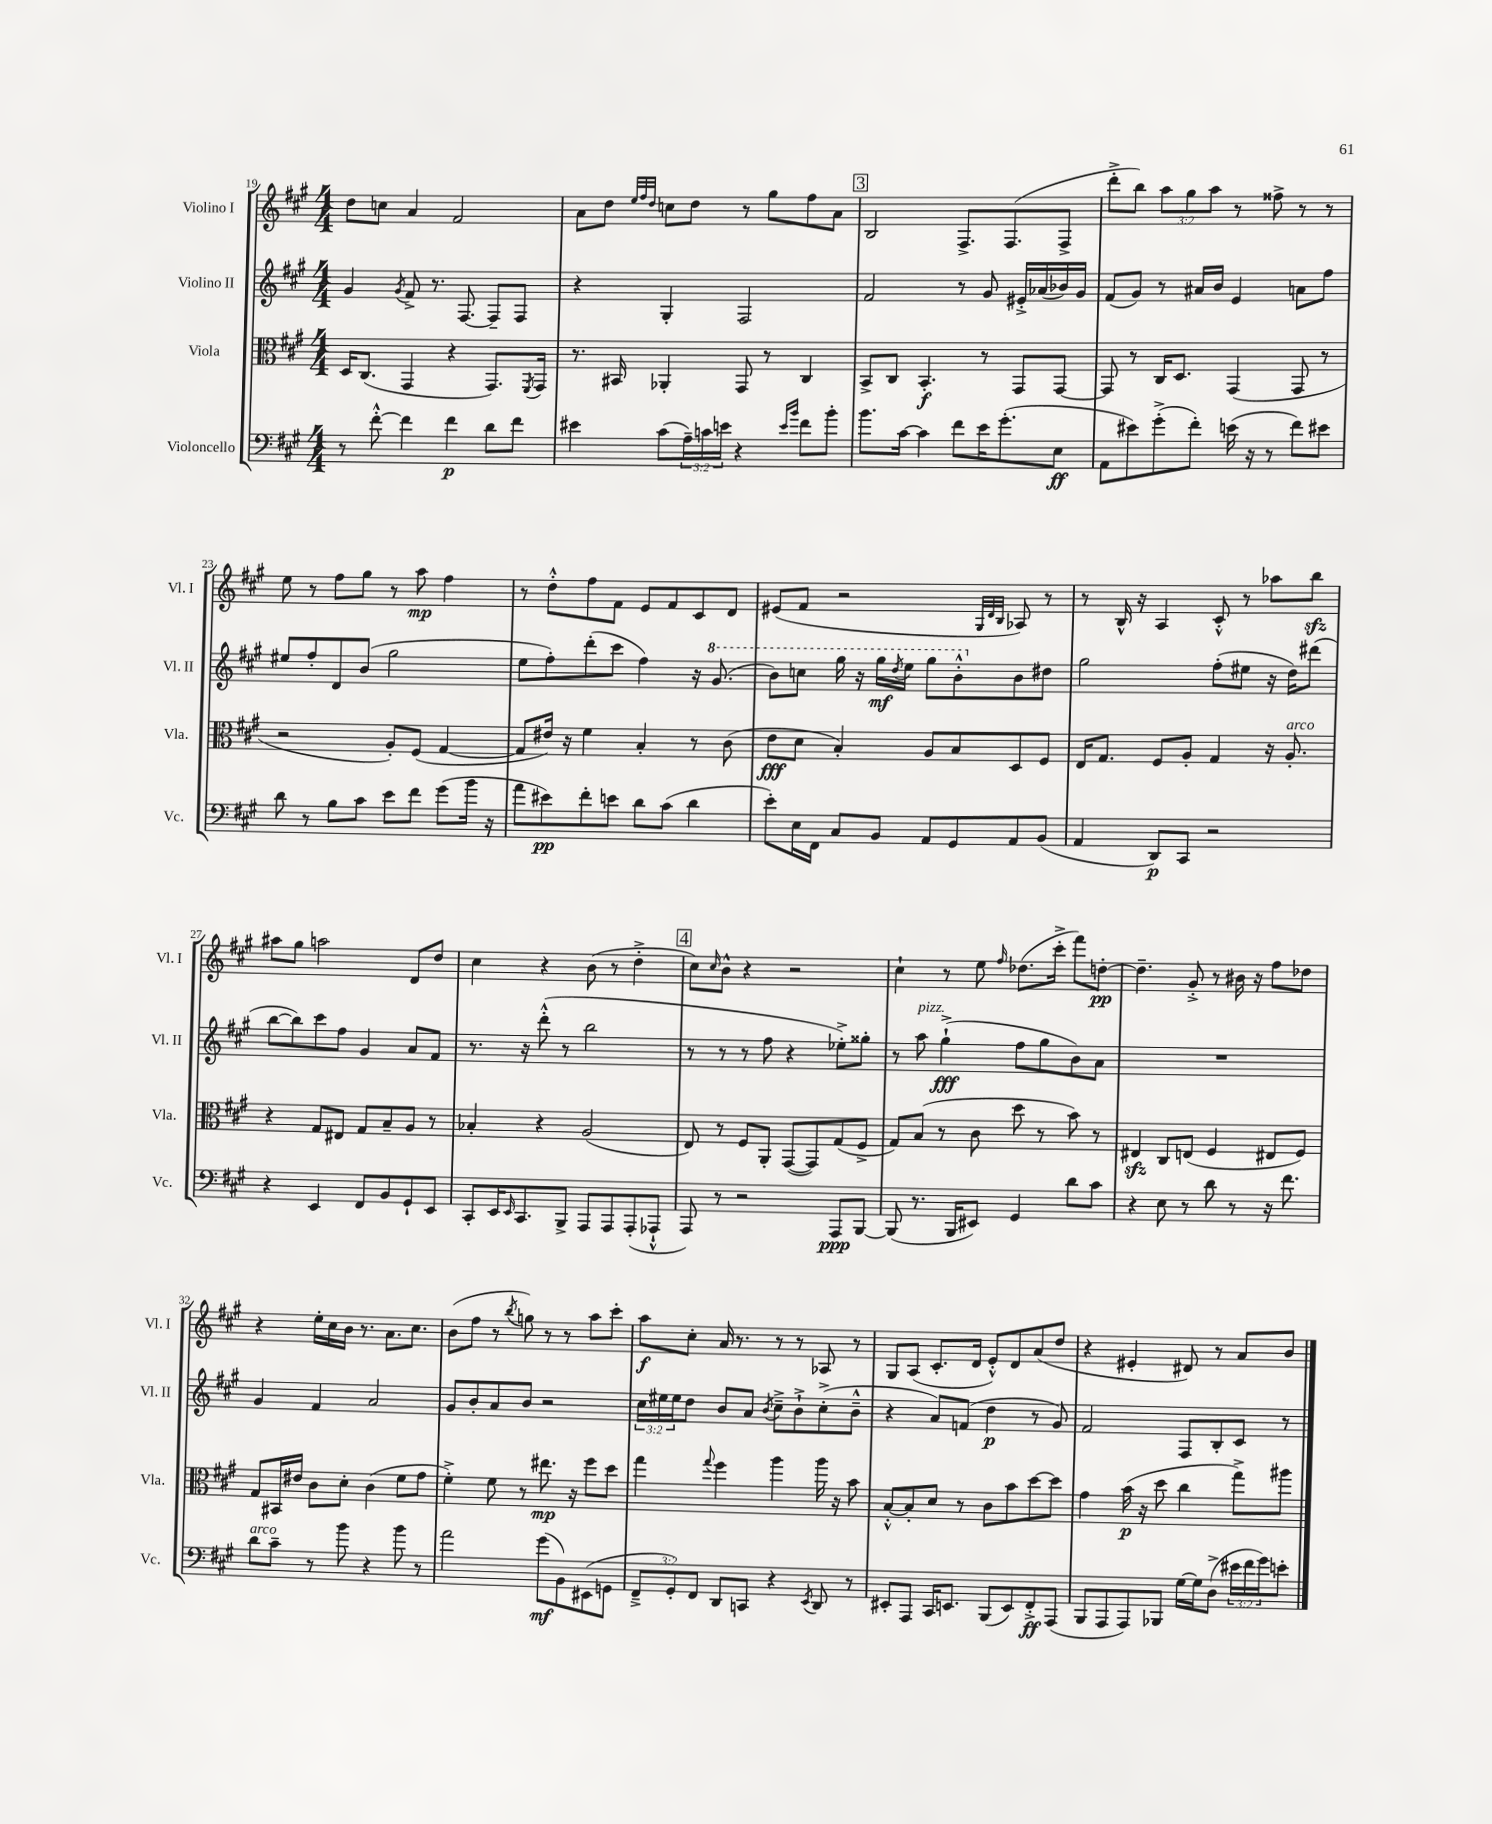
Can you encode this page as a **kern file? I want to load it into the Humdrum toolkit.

**kern	**dynam	**kern	**dynam	**kern	**dynam	**kern	**dynam
*part4	*part4	*part3	*part3	*part2	*part2	*part1	*part1
*staff4	*staff4	*staff3	*staff3	*staff2	*staff2	*staff1	*staff1
*I"Violoncello	*	*I"Viola	*	*I"Violino II	*	*I"Violino I	*
*I'Vc.	*	*I'Vla.	*	*I'Vl. II	*	*I'Vl. I	*
*clefF4	*	*clefC3	*	*clefG2	*	*clefG2	*
*k[f#c#g#]	*	*k[f#c#g#]	*	*k[f#c#g#]	*	*k[f#c#g#]	*
*M4/4	*	*M4/4	*	*M4/4	*	*M4/4	*
=19	=19	=19	=19	=19	=19	=19	=19
8r	.	16D/KL	.	4g#/	.	8dd\L	.
.	.	(8.C#/J	.	.	.	.	.
[8f#'^^\	.	.	.	.	.	8ccn\J	.
.	.	.	.	8qg#/	.	.	.
4f#\]	.	4GG#/	.	8f#^/	.	4a/	.
.	.	.	.	8.r	.	.	.
4f#\	p	4r	.	.	.	2f#/	.
.	.	.	.	[8.F#/	.	.	.
8d\L	.	8.GG#/L)	.	8F#~/L]	.	.	.
8f#\J	.	.	.	8F#/J	.	.	.
.	.	8qFF#/	.	.	.	.	.
.	.	16GG#/Jk	.	.	.	.	.
=20	=20	=20	=20	=20	=20	=20	=20
4e#X\	.	8.r	.	4r	.	8a\L	.
.	.	.	.	.	.	8dd\J	.
.	.	16BB#X/	.	.	.	.	.
.	.	.	.	.	.	32qqee/LLL	.
.	.	.	.	.	.	32qqff#/	.
.	.	.	.	.	.	32qqdd/JJJ	.
(8c#\L	.	4AA-X'/	.	4G#'/	.	8ccn\L	.
24A~\L)	.	.	.	.	.	8dd\J	.
24cn\	.	.	.	.	.	.	.
24en\JJ	.	.	.	.	.	.	.
4r	.	8GG#/	.	2F#/	.	8r	.
.	.	8r	.	.	.	8gg#\L	.
16qqe/LL	.	.	.	.	.	.	.
16qqb/JJ	.	.	.	.	.	.	.
8f#\L	.	4C#/	.	.	.	8ff#\	.
8b'\J	.	.	.	.	.	8a\J	.
!!LO:REH:place=s1:t=3
=21	=21	=21	=21	=21	=21	=21	=21
8.b\L	.	8BB^/L	.	2f#/	.	2B/	.
.	.	8C#/J	.	.	.	.	.
[16c#\Jk	.	.	.	.	.	.	.
4c#\]	.	4.BB'/	f	.	.	.	.
8f#\L	.	.	.	8r	.	8.F#^/L	.
16e\K	.	8r	.	8g#/	.	.	.
(8.g#'\	.	.	.	.	.	(8.F#/	.
.	.	8GG#/L	.	16e#X'^/LL	.	.	.
.	.	.	.	(16a-X/	.	.	.
8E\J	ff	[8GG#/J	.	16b-X/)	.	8F#^/J	.
.	.	.	.	16g#/JJ	.	.	.
=22	=22	=22	=22	=22	=22	=22	=22
8AA\L	.	8GG#/]	.	(8f#/L	.	8ddd'^\L	.
8e#X\)	.	8r	.	8g#/J)	.	8bb\J)	.
(8g#'^\	.	16C#/KL	.	8r	.	12aa\L	.
.	.	8.D/J	.	.	.	.	.
.	.	.	.	.	.	12gg#\	.
8f#'\J)	.	.	.	16a#X/LL	.	.	.
.	.	.	.	.	.	12aa\J	.
.	.	.	.	16b/JJ	.	.	.
(16en\	.	(4GG#/	.	4e/	.	8r	.
16r	.	.	.	.	.	.	.
8r	.	.	.	.	.	8ff##X^\	.
8f#\L)	.	8GG#/	.	8an\L	.	8r	.
8e#X\J	.	8r	.	8ff#\J	.	8r	.
!!LO:LB:g=z
=23	=23	=23	=23	=23	=23	=23	=23
8d\	.	2r	.	8ee#X/L	.	8ee\	.
8r	.	.	.	8ff#'/	.	8r	.
8B\L	.	.	.	8d/	.	8ff#\L	.
8c#\J	.	.	.	(8b/J	.	8gg#\J	.
8e\L	.	8A'/L)	.	2gg#\	.	8r	.
8f#\J	.	(8F#/J	.	.	.	8aa\	mp
(8g#\L	.	[4G#/	.	.	.	4ff#\	.
16b\Jk	.	.	.	.	.	.	.
16r	.	.	.	.	.	.	.
=24	=24	=24	=24	=24	=24	=24	=24
8a\L	.	8G#/L]	.	8ee\L	.	8r	.
8e#X\)	pp	16e#X/Jk)	.	8ff#'\)	.	8dd'^^\L	.
.	.	16r	.	.	.	.	.
8f#'\	.	4f#\	.	(8ddd'\	.	8ff#\	.
8en\J	.	.	.	8ccc#\J	.	8f#\J	.
8d\L	.	4B'/	.	4ff#\)	.	8e/L	.
(8c#\J	.	.	.	.	.	8f#/	.
4d\	.	8r	.	16r	.	8c#/	.
*	*	*	*	*8va	*	*	*
.	.	.	.	(8.gg#/	.	.	.
.	.	(8c#\	.	.	.	8d/J	.
=25	=25	=25	=25	=25	=25	=25	=25
8e'\L)	.	8e\L	fff	8bb\L)	.	(8e#X/L	.
16E\L	.	8d\J	.	8cccn\J	.	8f#/J	.
16FF#\JJ	.	.	.	.	.	.	.
8C#/L	.	4B'/)	.	16ggg#\	.	2r	.
.	.	.	.	16r	.	.	.
8BB/J	.	.	.	16ggg#\LL	mf	.	.
.	.	.	.	8qddd/	.	.	.
.	.	.	.	16eee\JJ	.	.	.
8AA/L	.	8A/L	.	8ggg#\L	.	.	.
8GG#/	.	8B/	.	8bb'^^\	.	.	.
.	.	.	.	.	.	32qqG#/LLL	.
.	.	.	.	.	.	32qqd/	.
.	.	.	.	.	.	32qqB/JJJ	.
*	*	*	*	*X8va	*	*	*
8AA/	.	8D/	.	8b\	.	8A-X/)	.
(8BB/J	.	8F#/J	.	8dd#X\J	.	8r	.
=26	=26	=26	=26	=26	=26	=26	=26
4AA/	.	16E/KL	.	2gg#\	.	8r	.
.	.	8.G#/J	.	.	.	.	.
.	.	.	.	.	.	16B^^/	.
.	.	.	.	.	.	16r	.
8DD/L)	p	8F#/L	.	.	.	4A/	.
8CC#/J	.	8A'/J	.	.	.	.	.
2r	.	4G#/	.	(8ff#'\L	.	8c#'^^/	.
.	.	.	.	8ee#X\J	.	8r	.
.	.	16r	.	16r	.	8aa-X\L	.
!	!	!LO:TX:a:i:t=arco	!	!	!	!	!
.	.	8.A'/	.	16dd\KL)	.	.	.
.	.	.	.	(8ddd#X\J	.	8bbzz\J	.
!!LO:LB:g=z
=27	=27	=27	=27	=27	=27	=27	=27
4r	.	4r	.	[8bb\L	.	8aa#X\L	.
.	.	.	.	8bb\])	.	8gg#\J	.
4EE/	.	8G#/L	.	8ccc#\	.	2aan\	.
.	.	8E#X/J	.	8ff#\J	.	.	.
8FF#/L	.	8G#/L	.	4g#/	.	.	.
8BB/	.	8B~/	.	.	.	.	.
8GG#`/	.	8A/J	.	8a/L	.	8d/L	.
8EE/J	.	8r	.	8f#/J	.	8dd/J	.
=28	=28	=28	=28	=28	=28	=28	=28
8CC#'/L	.	4B-X'/	.	8.r	.	4cc#\	.
16EE/K	.	.	.	.	.	.	.
16qqEE/	.	.	.	.	.	.	.
8.CC#/	.	.	.	16r	.	.	.
.	.	4r	.	(8ddd'^^\	.	4r	.
8BBB^/J	.	.	.	8r	.	.	.
8AAA/L	.	(2A/	.	2bb\	.	(8b\	.
8AAA/	.	.	.	.	.	8r	.
(8AAA'/	.	.	.	.	.	4dd'^\	.
8AAA-X`^^/J	.	.	.	.	.	.	.
!!LO:REH:place=s1:t=4
=29	=29	=29	=29	=29	=29	=29	=29
8AAA/)	.	8E/)	.	8r	.	8cc#\L)	.
.	.	.	.	.	.	16qqcc#/	.
8r	.	8r	.	8r	.	8b^^\J	.
2r	.	8F#/L	.	8r	.	4r	.
.	.	8AA'/J	.	8ff#\	.	.	.
.	.	([8GG#/L	.	4r	.	2r	.
.	.	8GG#/])	.	.	.	.	.
8AAA/L	ppp	(8G#/	.	8ee-X'^\L)	.	.	.
[8BBB/J	.	8F#^/J	.	8gg##X'\J	.	.	.
=30	=30	=30	=30	=30	=30	=30	=30
(8BBB/]	.	8G#/L)	.	8r	.	4cc#`\	.
!	!	!	!	!LO:TX:a:i:t=pizz.	!	!	!
8.r	.	(8B/J	.	8aa\	.	.	.
.	.	8r	.	(4gg#`^\	fff	8r	.
16BBB/KL	.	.	.	.	.	.	.
8EE#X/J)	.	8c#\	.	.	.	8ee\	.
.	.	.	.	.	.	16qqff#/	.
4GG#/	.	8dd\	.	8ff#\L	.	(8.dd-X\L	.
.	.	8r	.	8gg#\	.	.	.
.	.	.	.	.	.	16ccc#'^\Jk	.
8d\L	.	8b\)	.	8b\)	.	8fff#\L)	.
8c#\J	.	8r	.	8a\J	.	[8ddn'\J	pp
=31	=31	=31	=31	=31	=31	=31	=31
4r	.	4E#Xzz/	.	1r	.	4.dd~\]	.
8E\	.	8C#/L	.	.	.	.	.
8r	.	(8En/J	.	.	.	8g#'^/	.
8d\	.	4F#/	.	.	.	8r	.
8r	.	.	.	.	.	16b#X\	.
.	.	.	.	.	.	16r	.
16r	.	8E#X/L	.	.	.	8ff#\L	.
8.f#\	.	.	.	.	.	.	.
.	.	8F#/J)	.	.	.	8dd-X\J	.
!!LO:LB:g=z
=32	=32	=32	=32	=32	=32	=32	=32
!LO:TX:a:i:t=arco	!	!	!	!	!	!	!
8d\L	.	8G#/L	.	4g#/	.	4r	.
8c#~\J	.	16BB#X/L	.	.	.	.	.
.	.	16e#X/JJ	.	.	.	.	.
8r	.	8c#\L	.	4f#/	.	16ee'\LL	.
.	.	.	.	.	.	16cc#\	.
8b\	.	8d'\J	.	.	.	16b\JJ	.
.	.	.	.	.	.	8.r	.
4r	.	(4c#\	.	2a/	.	.	.
.	.	.	.	.	.	8.a\L	.
8b\	.	8f#\L	.	.	.	.	.
.	.	.	.	.	.	8.cc#\J	.
8r	.	8g#\J	.	.	.	.	.
=33	=33	=33	=33	=33	=33	=33	=33
2a\	.	4f#'^\)	.	8g#/L	.	(8b\L	.
.	.	.	.	8b'/	.	8ff#\J	.
.	.	8f#\	.	8a/	.	8r	.
.	.	.	.	.	.	8qbb/	.
.	.	8r	.	8b/J	.	8ggn\)	.
(8g#\L	mf	8.ee#X\	mp	2r	.	8r	.
8BB\)	.	.	.	.	.	8r	.
.	.	16r	.	.	.	.	.
(8EE#X\	.	8ff#\L	.	.	.	8aa\L	.
8GGn\J	.	8dd\J	.	.	.	8ccc#'\J	.
=34	=34	=34	=34	=34	=34	=34	=34
12FF#~^/L	.	4gg#\	.	24cc#\LL	.	8aa\L	f
.	.	.	.	24ee#X\	.	.	.
12GG#'/)	.	.	.	24ee#\J	.	.	.
.	.	.	.	8dd\J	.	8cc#'\J	.
12FF#/J	.	.	.	.	.	.	.
.	.	8qqgg#/	.	.	.	.	.
8DD/L	.	4ff#\	.	8b/L	.	16a/	.
.	.	.	.	.	.	8.r	.
8CCn/J	.	.	.	8a/J	.	.	.
.	.	.	.	8qb/	.	.	.
4r	.	4aa\	.	8cc#~^\L	.	8r	.
.	.	.	.	8b`^\	.	8r	.
8qEE/	.	.	.	.	.	.	.
8DD/	.	16aa\	.	(8cc#'^\	.	8A-X/	.
.	.	16r	.	.	.	.	.
8r	.	8b\	.	8b~^^\J	.	8r	.
=35	=35	=35	=35	=35	=35	=35	=35
8EE#X'/L	.	[8B'^^/L	.	4r	.	8G#/L	.
8AAA/J	.	8B'/]	.	.	.	(8A/J	.
16CC#/KL	.	8d/J	.	8a/L)	.	8.c#'/L	.
8.EEn/J	.	.	.	.	.	.	.
.	.	8r	.	(8fn/J	.	.	.
.	.	.	.	.	.	16d/Jk	.
(8BBB/L	.	8c#\L	.	4dd\	p	8e'^^/L)	.
8EE/)	.	8b\	.	.	.	8d/	.
8FF#'^/	ff	[8dd\	.	8r	.	(8a/	.
(8AAA/J	.	8dd\J]	.	8g#/)	.	8dd/J	.
=36	=36	=36	=36	=36	=36	=36	=36
8BBB/L	.	4g#\	.	2f#/	.	4r	.
8AAA/	.	.	.	.	.	.	.
8AAA/)	.	(16b\	p	.	.	4e#X'/	.
.	.	16r	.	.	.	.	.
8BBB-X/J	.	8dd\	.	.	.	.	.
[16G#\LL	.	4cc#\	.	8F#/L	.	8d#X/)	.
16G#\J]	.	.	.	.	.	.	.
(8D^\J	.	.	.	8B'/	.	8r	.
24e#X\LL	.	8gg#^\L)	.	8c#/J	.	8a/L	.
24f#\	.	.	.	.	.	.	.
24g#\J)	.	.	.	.	.	.	.
8en'\J	.	8aa#X\J	.	8r	.	8b/J	.
==	==	==	==	==	==	==	==
*-	*-	*-	*-	*-	*-	*-	*-
